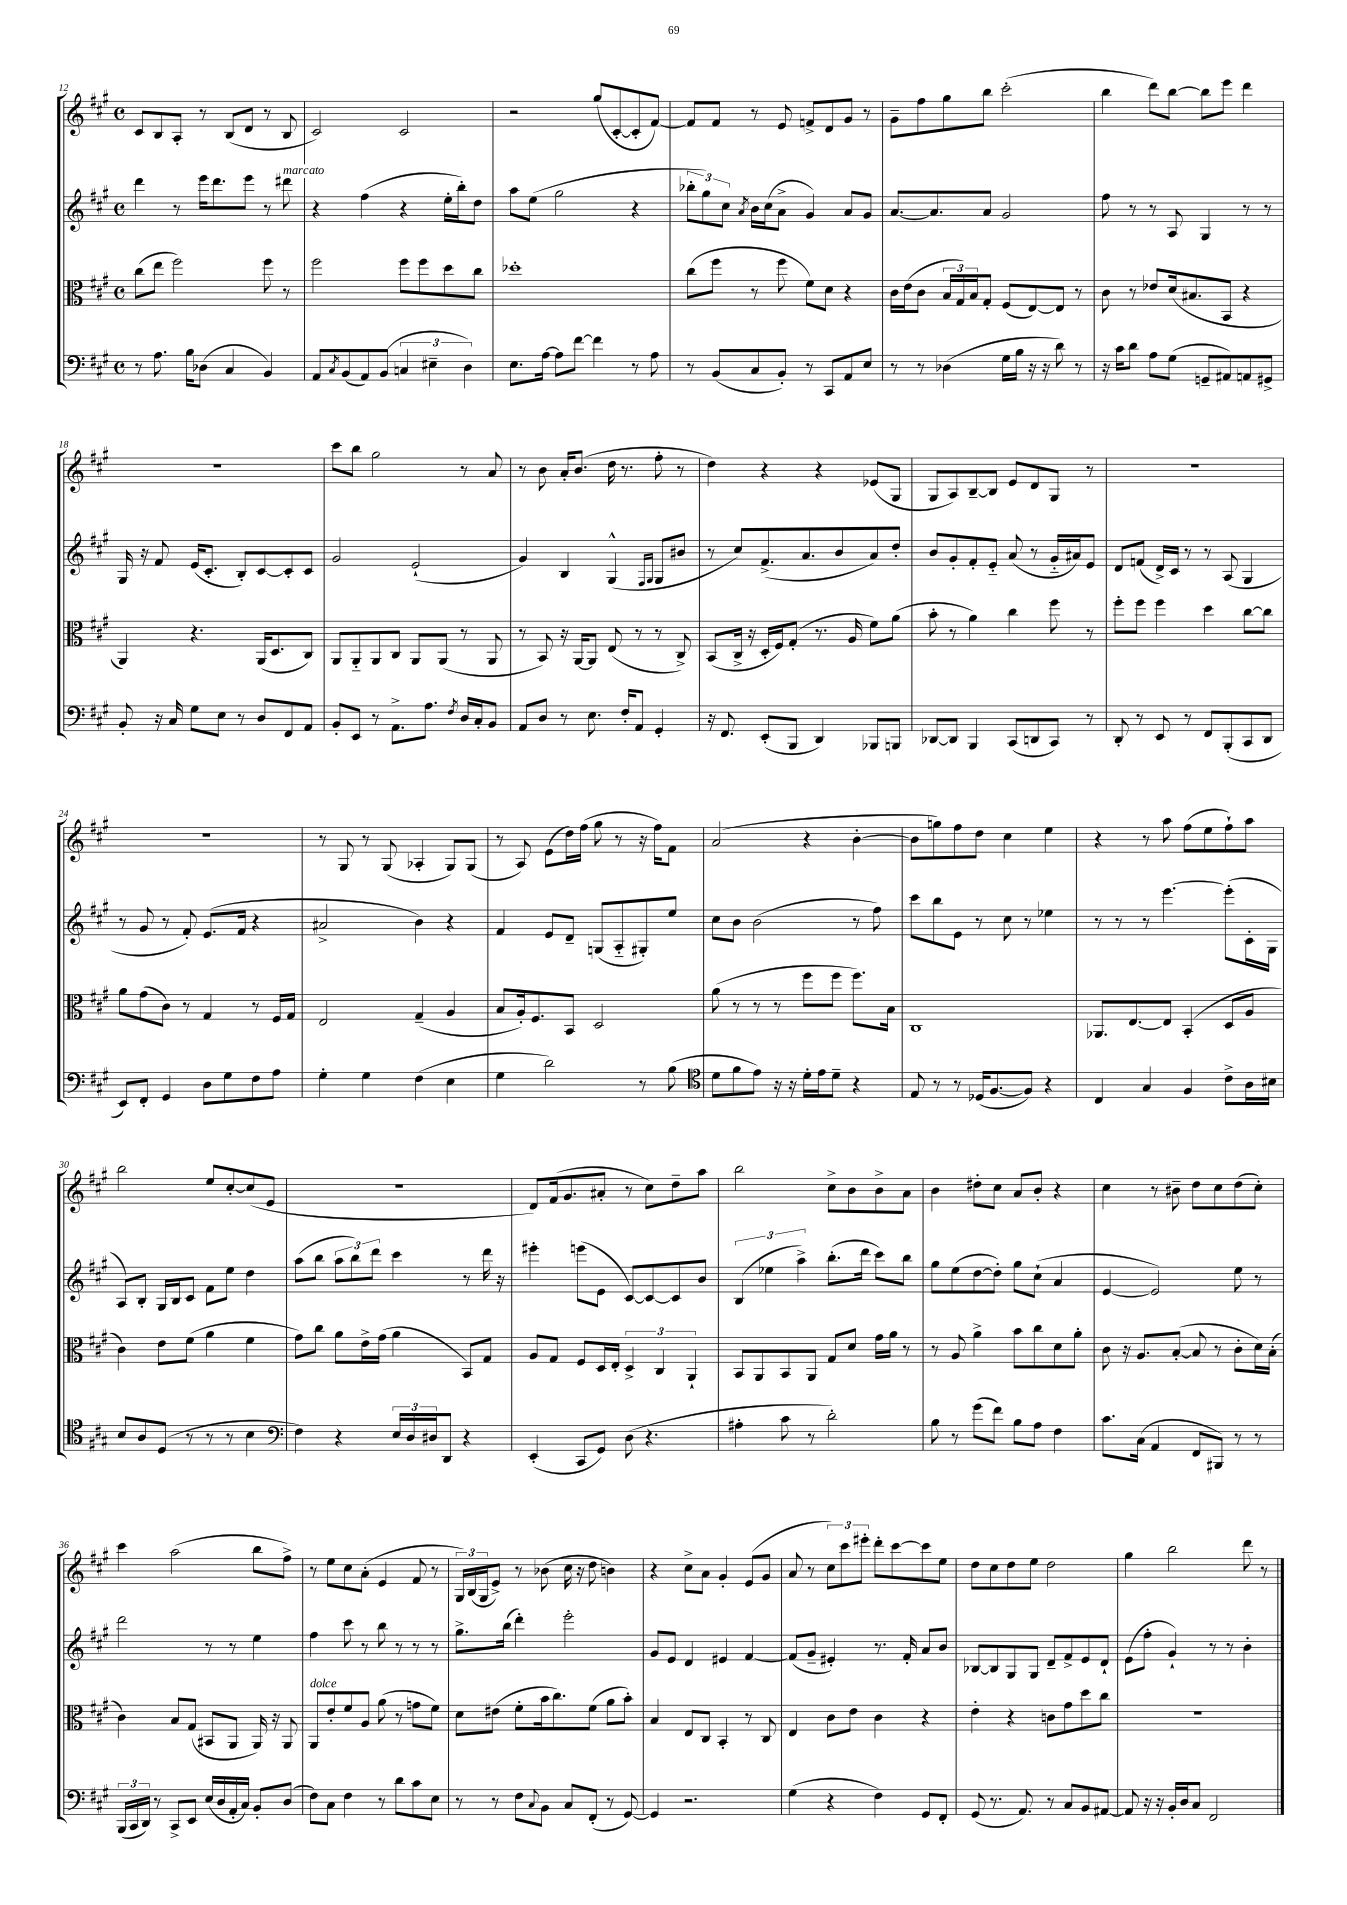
<<
\new StaffGroup <<
\new Staff = "s0" {
    \clef treble \key a \major \defaultTimeSignature \time 4/4
    cis'8 b8 a8-. r8 b8( d'8 r8 b8 |
    cis'2) cis'2 |
    r2 gis''8( cis'8~-. cis'8-. fis'8~) |
    fis'8 fis'8 r8 e'8 f'8-> d'8 gis'8 r8 |
    gis'8-- fis''8 gis''8 b''8 cis'''2-.( |
    b''4 d'''8) b''8~ b''8 e'''8 d'''4 |
    R1 |
    cis'''8 b''8 gis''2 r8 a'8 |
    r8 b'8 a'16-. b'8.( d''16 r8. fis''8-. r8 |
    d''4) r4 r4 ees'8( gis8 |
    gis8 a8) b8~-- b8 e'8 d'8 gis8 r8 |
    R1 |
    r1 |
    r8 gis8 r8 gis8( aes4-. gis8) gis8( |
    r8 a8) e'8( d''16) fis''16( gis''8 r8 r16 fis''16) fis'8 |
    a'2( r4 b'4~-. |
    b'8 g''8) fis''8 d''8 cis''4 e''4 |
    r4 r8 a''8 fis''8( e''8 fis''8-!) a''8 |
    b''2 e''8 cis''8~-. cis''8( e'8 |
    R1 |
    d'8) fis'16( gis'8. ais'8-. r8 cis''8) d''8-- a''8 |
    b''2 cis''8-> b'8 b'8-> a'8 |
    b'4 dis''8-. cis''8 a'8 b'8-. r4 |
    cis''4 r8 bis'8-- d''8 cis''8 d''8( cis''8-.) |
    cis'''4 a''2( b''8 fis''8->) |
    r8 e''8 cis''8 a'8-.( e'4 fis'8 r8 |
    \tuplet 3/2 { gis16) b16( gis16 } e'8->) r8 bes'8( cis''16 r16 d''8 b'4) |
    r4 cis''8-> a'8 gis'4-. e'8( gis'8 |
    a'8 r8 \tuplet 3/2 { cis''8) cis'''8 eis'''8-. } d'''8-. cis'''8~ cis'''8 e''8 |
    d''8 cis''8 d''8 e''8 d''2 |
    gis''4 b''2 d'''8 r8 \bar "|." |
}
\new Staff = "s1" {
    \clef treble \key a \major \defaultTimeSignature \time 4/4
    d'''4 r8 e'''16 d'''8. e'''8 r8 dis'''8^\markup { \italic "marcato" } |
    r4 fis''4( r4 e''16-. b''16-.) d''8 |
    a''8 e''8( gis''2 r4 |
    \tuplet 3/2 { bes''8-. gis''8) cis''8 } \acciaccatura { a'8 } b'16 cis''16( a'8-> gis'4) a'8 gis'8 |
    a'8.~ a'8. a'8 gis'2 |
    fis''8 r8 r8 a8 gis4 r8 r8 |
    gis16 r16 fis'8 e'16( cis'8.-. b8-.) cis'8~ cis'8-. cis'8 |
    gis'2 e'2-!( |
    gis'4) b4 gis4-^( \grace { fis16 gis16 } gis8 bis'8 |
    r8 cis''8) fis'8.->( a'8. b'8 a'8) d''8-. |
    b'8 gis'8-. fis'8-. e'8-_ a'8( r8 gis'16-_ ais'16) e'8 |
    d'8 f'8( d'16->) cis'16 r8 r8 a8( gis4 |
    r8 gis'8 r8 fis'8-.) e'8.( fis'16 r4 |
    ais'2-> b'4) r4 |
    fis'4 e'8 d'8-- g8( a8-_ gis8-.) e''8 |
    cis''8 b'8 b'2( r8 fis''8) |
    cis'''8 b''8 e'8 r8 cis''8 r8 ees''4 |
    r8 r8 r8 e'''4.~ e'''8-.( cis'16-. gis16 |
    a8) b8-. gis16 b16 cis'8 fis'8 e''8 d''4 |
    a''8( b''8 \tuplet 3/2 { a''8 b''8) d'''8 } cis'''4 r8 d'''16 r16 |
    eis'''4-. e'''8( e'8 cis'8~) cis'8~ cis'8 b'8 |
    \tuplet 3/2 { b4( ees''4 a''4->) } b''8.-.( d'''16 cis'''8) b''8 |
    gis''8 e''8( d''8~ d''8-.) gis''8 cis''8-!( a'4 |
    e'4~ e'2) e''8 r8 |
    d'''2 r8 r8 e''4 |
    fis''4 cis'''8 r8 b''8 r8 r8 r8 |
    gis''8.-> b''16( d'''4-.) e'''2-. |
    gis'8 e'8 d'4 eis'4 fis'4~ |
    fis'8( gis'8-- eis'4-.) r8. fis'16-. a'8 b'8 |
    bes8~ bes8 gis8 gis8 d'8-- fis'8-> e'8 d'8-! |
    e'8( fis''8-. gis'4-!) r8 r8 b'4-. \bar "|." |
}
\new Staff = "s2" {
    \clef alto \key a \major \defaultTimeSignature \time 4/4
    cis''8( e''8 fis''2) fis''8 r8 |
    fis''2 fis''8 fis''8 d''8 cis''8 |
    des''1-. |
    cis''8( fis''8 r8 fis''8 fis'8) d'8 r4 |
    cis'16 e'16( cis'8 \tuplet 3/2 { b16 gis16) b16 } gis8-. fis8( e8~) e8 r8 |
    cis'8 r8 ees'8 d'16( bis8. b,8 r4 |
    a,4) r4. a,16( d8. cis8) |
    a,8 a,8-_ a,8 cis8 a,8 a,8( r8 a,8 |
    r8 b,8) r16 a,16~ a,8 e8( r8 r8 cis8->) |
    b,8( cis16-> r16 d16-. fis16) gis8-.( r8. a16 fis'8) a'8( |
    b'8-. r8 a'4) cis''4 fis''8 r8 |
    fis''8-. fis''8 fis''4 d''4 cis''8~ cis''8 |
    a'8 gis'8( cis'8) r8 gis4 r8 fis16 gis16 |
    e2 gis4--( a4 |
    b8 a16-.) fis8. b,8 d2 |
    a'8( r8 r8 r8 fis''8 fis''8 fis''8.) b16 |
    cis1 |
    aes,8. e8.~ e8 b,4-.( d8 a8 |
    cis'4) e'8 fis'8( a'4 fis'4 |
    gis'8) cis''8 a'8 e'16-> gis'16( a'4 b,8) gis8 |
    a8 gis8 fis8 d16 e16-. \tuplet 3/2 { d4-> cis4 a,4-! } |
    b,8 a,8 b,8 a,8 gis8 d'8 gis'16 a'16 r8 |
    r8 a8 a'4-> b'8 cis''8 d'8 a'8-. |
    cis'8 r16 a8. b8~-.( b8 r8 cis'8-. d'16) b16-.( |
    cis'4) b8 gis8( bis,8 a,8 a,16) r16 a,8 |
    a,8^\markup { \italic "dolce" } e'8-. fis'8 a8 a'8( r8 g'8 fis'8) |
    d'8 eis'8( fis'8-. b'16 cis''8.) fis'8( a'8 b'8-.) |
    b4 e8 cis8 b,4-. r8 cis8 |
    e4 cis'8 e'8 cis'4 r4 |
    e'4-. r4 c'8 gis'8 d''8 cis''8 |
    R1 \bar "|." |
}
\new Staff = "s3" {
    \clef bass \key a \major \defaultTimeSignature \time 4/4
    r8 a8. b16 des8( cis4 b,4) |
    a,8 \acciaccatura { cis8 } b,8( a,8) b,8( \tuplet 3/2 { c4 eis4-- d4) } |
    e8. a16~ a8 fis'8~ fis'4 r8 a8 |
    r8 b,8( cis8 b,8-.) r8 cis,8 a,8 e8 |
    r8 r8 des4( gis16 b16 r16 r16 d'8) r8 |
    r16 cis'16 d'8 a8 gis8( g,8-- ais,8) a,8 gis,8-> |
    b,8-. r16 cis16 gis8 e8 r8 d8 fis,8 a,8 |
    b,8-. e,8 r8 a,8.-> a8. \acciaccatura { fis8 } d16 cis16-. b,8 |
    a,8 d8 r8 e8. fis16-. a,8 gis,4-. |
    r16 fis,8. e,8-.( b,,8 d,4) bes,,8 b,,8 |
    des,8~ des,8 b,,4 cis,8( d,8 cis,8) r8 |
    d,8-. r8 e,8 r8 fis,8 b,,8-.( cis,8 d,8 |
    e,8) fis,8-. gis,4 d8 gis8 fis8 a8 |
    gis4-. gis4 fis4( e4 |
    gis4 d'2) r8 b8( |
    \clef tenor d'8 fis'8 e'8) r16 r16 d'16-. e'16 d'8-- r4 |
    e8 r8 r8 des16( fis8.~ fis8) r4 |
    cis4 gis4 fis4 cis'8-> a16 bis16 |
    b8 a8 d8( r8 r8 r8 b4 |
    \clef bass fis4) r4 \tuplet 3/2 { e16 d16 dis16 } d,8 r4 |
    e,4-.( cis,8 gis,8) d8( r4. |
    ais4-. cis'8 r8 d'2-.) |
    b8 r8 gis'8( fis'8) b8 a8 fis4 |
    cis'8. cis16( a,4 fis,8 bis,,8) r8 r8 |
    \tuplet 3/2 { b,,16( cis,16 d,16) } r8 cis,8-> e,8 e16( d16 a,16-. cis16) b,8-. d8( |
    fis8) cis8 fis4 r8 d'8 cis'8 e8 |
    r8 r8 fis8 \appoggiatura { cis8 } b,8 cis8 fis,8-.( r8 gis,8~) |
    gis,4 r2. |
    gis4( r4 fis4) gis,8 fis,8-. |
    gis,8( r8. a,8.) r8 cis8 b,8 ais,8~ |
    ais,8 r16 r16 b,16-. d16 cis8 fis,2 \bar "|." |
}
>>
>>
\layout { \context { \Score currentBarNumber = #12 } }
